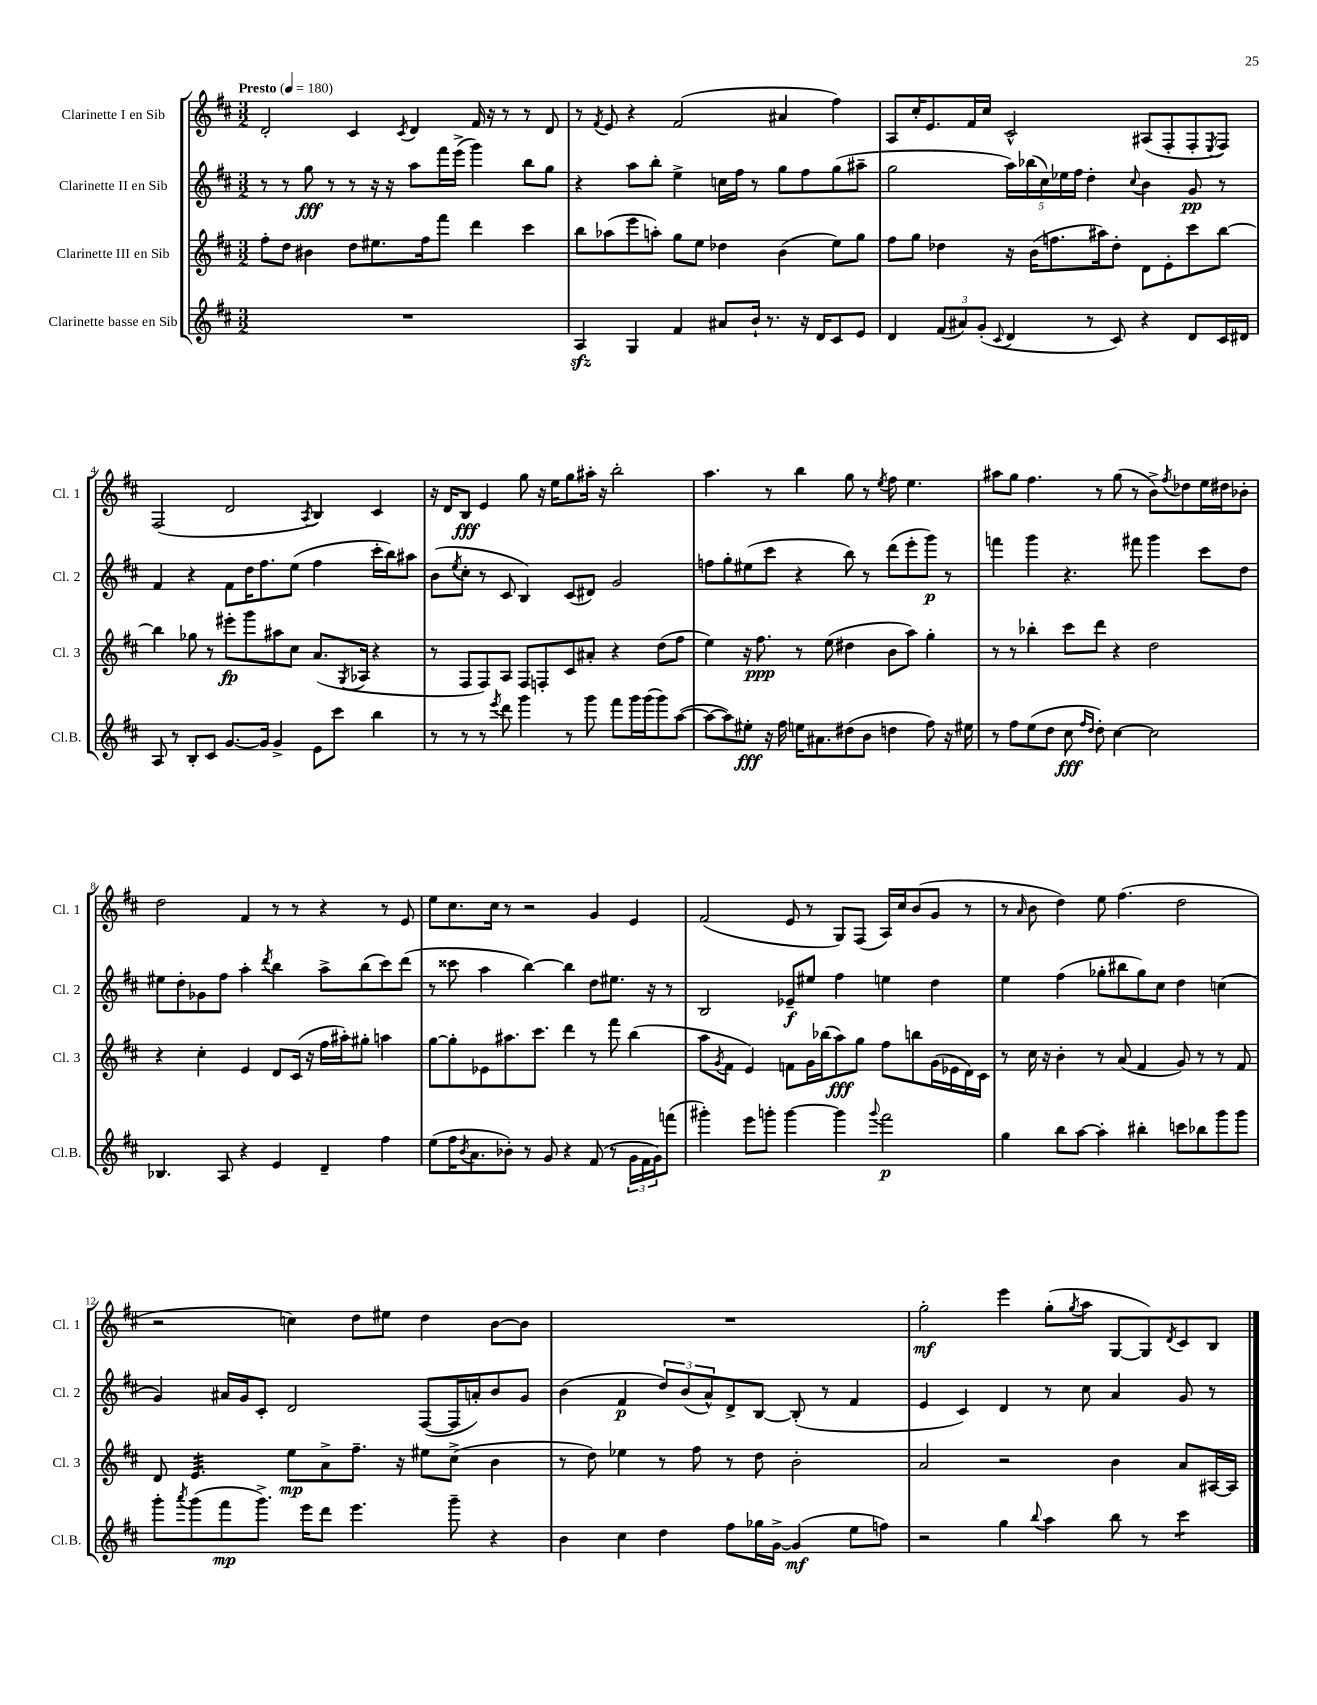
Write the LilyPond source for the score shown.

<<
\new StaffGroup <<
\new Staff = "s0" \with { instrumentName = "Clarinette I en Sib" shortInstrumentName = "Cl. 1" } {
    \clef treble \key d \major \numericTimeSignature \time 3/2 \tempo "Presto" 4 = 180
    d'2-. cis'4 \acciaccatura { cis'8 } d'4 fis'16 r16 r8 r8 d'8 |
    r8 \acciaccatura { fis'8 } e'8 r4 fis'2( ais'4 fis''4) |
    a8 cis''16-. e'8. fis'16 cis''16 cis'2-^ ais8( fis8-. fis8-. \acciaccatura { e8 } fis8) |
    fis2( d'2 \acciaccatura { a8 } b4) cis'4 |
    r16 d'16 b8\fff e'4 g''8 r16 e''16 g''8 ais''16-. r16 b''2-. |
    a''4. r8 b''4 g''8 r8 \acciaccatura { e''8 } fis''8 e''4. |
    ais''8 g''8 fis''4. r8 g''8( r8 b'8->) \acciaccatura { fis''8 } des''8 e''16 dis''16 bes'8-. |
    d''2 fis'4 r8 r8 r4 r8 e'8 |
    e''8 cis''8. cis''16 r8 r2 g'4 e'4 |
    fis'2( e'8 r8 g8) fis8( a16) cis''16 b'8( g'8 r8 |
    r8 \grace { a'16 } b'8 d''4) e''8 fis''4.( d''2 |
    r2 c''4) d''8 eis''8 d''4 b'8~ b'8 |
    R1. |
    g''2-.\mf e'''4 g''8-.( \acciaccatura { g''8 } a''8 g8~ g8) \acciaccatura { d'8 } cis'8 b8 \bar "|." |
}
\new Staff = "s1" \with { instrumentName = "Clarinette II en Sib" shortInstrumentName = "Cl. 2" } {
    \clef treble \key d \major \numericTimeSignature \time 3/2
    r8 r8 g''8\fff r8 r8 r16 r16 a''8 fis'''16 e'''16->( g'''4) b''8 g''8 |
    r4 a''8 b''8-. e''4-> c''16 fis''16 r8 g''8 fis''8 g''8( ais''8-- |
    g''2 \tuplet 5/4 { a''16) bes''16( cis''16) ees''16 fis''16 } d''4-. \appoggiatura { cis''8 } b'4 g'8\pp r8 |
    fis'4 r4 fis'8 d''16 fis''8. e''8( fis''4 cis'''16-. b''16) ais''8 |
    b'8( \acciaccatura { e''8 } cis''8-. r8 cis'8 b4) cis'8( dis'8) g'2 |
    f''8 g''8-. eis''8( cis'''8 r4 b''8) r8 d'''8( e'''8-. g'''8\p) r8 |
    f'''4 g'''4 r4. fis'''8 g'''4 cis'''8 d''8 |
    eis''8 d''8-. ges'8 fis''8 a''4-. \acciaccatura { d'''8 } b''4 a''8-> b''8( cis'''8) d'''8( |
    r8 cisis'''8 a''4 b''4~) b''4 d''8 eis''8. r16 r8 |
    b2 ees'8--\f eis''8 fis''4 e''4 d''4 |
    e''4 fis''4( ges''8-. bis''8 ges''8) cis''8 d''4 c''4( |
    g'4) ais'16 g'16 cis'8-. d'2 fis8~( fis16 a'16-.) b'8 g'8 |
    b'4( fis'4\p \tuplet 3/2 { d''8) b'8( a'8-^) } d'8-> b8~ b8-.( r8 fis'4 |
    e'4 cis'4) d'4 r8 cis''8 a'4 g'8 r8 \bar "|." |
}
\new Staff = "s2" \with { instrumentName = "Clarinette III en Sib" shortInstrumentName = "Cl. 3" } {
    \clef treble \key d \major \numericTimeSignature \time 3/2
    fis''8-. d''8 bis'4 d''8 eis''8. fis''16 fis'''8 d'''4 cis'''4 |
    b''8 aes''8( e'''8 a''8-.) g''8 e''8 des''4 b'4( e''8) g''8 |
    fis''8 g''8 des''4 r16 b'16( f''8. ais''16) des''8-. d'8 e'8-. cis'''8 b''8~ |
    b''4 ges''8 r8 eis'''8-.\fp g'''8 ais''8 cis''8 a'8.( \acciaccatura { g8 } aes16 r4 |
    r8 fis8 fis8) a8 fis8 f8-. cis'8 ais'8-. r4 d''8( fis''8 |
    e''4) r16 fis''8.\ppp r8 e''8( dis''4 b'8 a''8) g''4-. |
    r8 r8 bes''4-. cis'''8 d'''8 r4 d''2 |
    r4 cis''4-. e'4 d'8 cis'16( r16 fis''16 ais''16-.) gis''8-. a''4 |
    g''8~ g''8-. ees'8 ais''8. cis'''8. d'''4 r8 fis'''8 b''4( |
    a''8 \acciaccatura { g'8 } fis'8 e'4) f'8 g'16 bes''16( a''8\fff) g''8 fis''8 b''8 g'16( ees'16 d'16) cis'16 |
    r8 cis''16 r16 b'4-. r8 a'8( fis'4 g'8) r8 r8 fis'8 |
    d'8 e'4.:32 e''8\mp a'8-> fis''8.-- r16 eis''8 cis''8->( b'4 |
    r8 d''8) ees''4 r8 fis''8 r8 d''8 b'2-. |
    a'2 r2 b'4 a'8 ais16~ ais16 \bar "|." |
}
\new Staff = "s3" \with { instrumentName = "Clarinette basse en Sib" shortInstrumentName = "Cl.B." } {
    \clef treble \key d \major \numericTimeSignature \time 3/2
    R1. |
    a4\sfz g4 fis'4 ais'8 b'16-! r8. r16 d'16 cis'8 e'8 |
    d'4 \tuplet 3/2 { fis'8( ais'8) g'8-.( } \appoggiatura { cis'8 } d'4 r8 cis'8) r4 d'8 cis'16 dis'16 |
    a8 r8 b8-. cis'8 g'8.~ g'16 g'4-> e'8 cis'''8 b''4 |
    r8 r8 r8 \acciaccatura { e'''8 } d'''8 g'''4 r8 g'''8 fis'''8 g'''16 g'''16( g'''8) a''8~( |
    a''8~ a''8) eis''8-.\fff r16 fis''16 e''16 ais'8. dis''8( b'8 d''4 fis''8) r16 eis''16 |
    r8 fis''8 e''8( d''8 cis''8\fff \grace { fis''16 d''16 } d''8-.) cis''4~ cis''2 |
    bes4. a8 r4 e'4 d'4-- fis''4 |
    e''8( fis''16 \acciaccatura { b'8 } a'8. bes'8-.) r8 g'8 r4 fis'8( r8 \tuplet 3/2 { g'16 fis'16 g'16) } f'''8( |
    gis'''4-.) e'''8 g'''8-. g'''4~ g'''4 \appoggiatura { g'''8 } fis'''2\p |
    g''4 b''8 a''8~ a''4-. bis''4-. c'''8 bes''8 g'''8 g'''8 |
    g'''8-. \acciaccatura { a'''8 } g'''8( fis'''8\mp g'''8.->) e'''16 d'''8 e'''4. g'''8-- r4 |
    b'4 cis''4 d''4 fis''8 ges''16 g'16~-> g'4\mf( e''8 f''8) |
    r2 g''4 \appoggiatura { b''8 } a''4 b''8 r8 cis'''4:8 \bar "|." |
}
>>
>>
